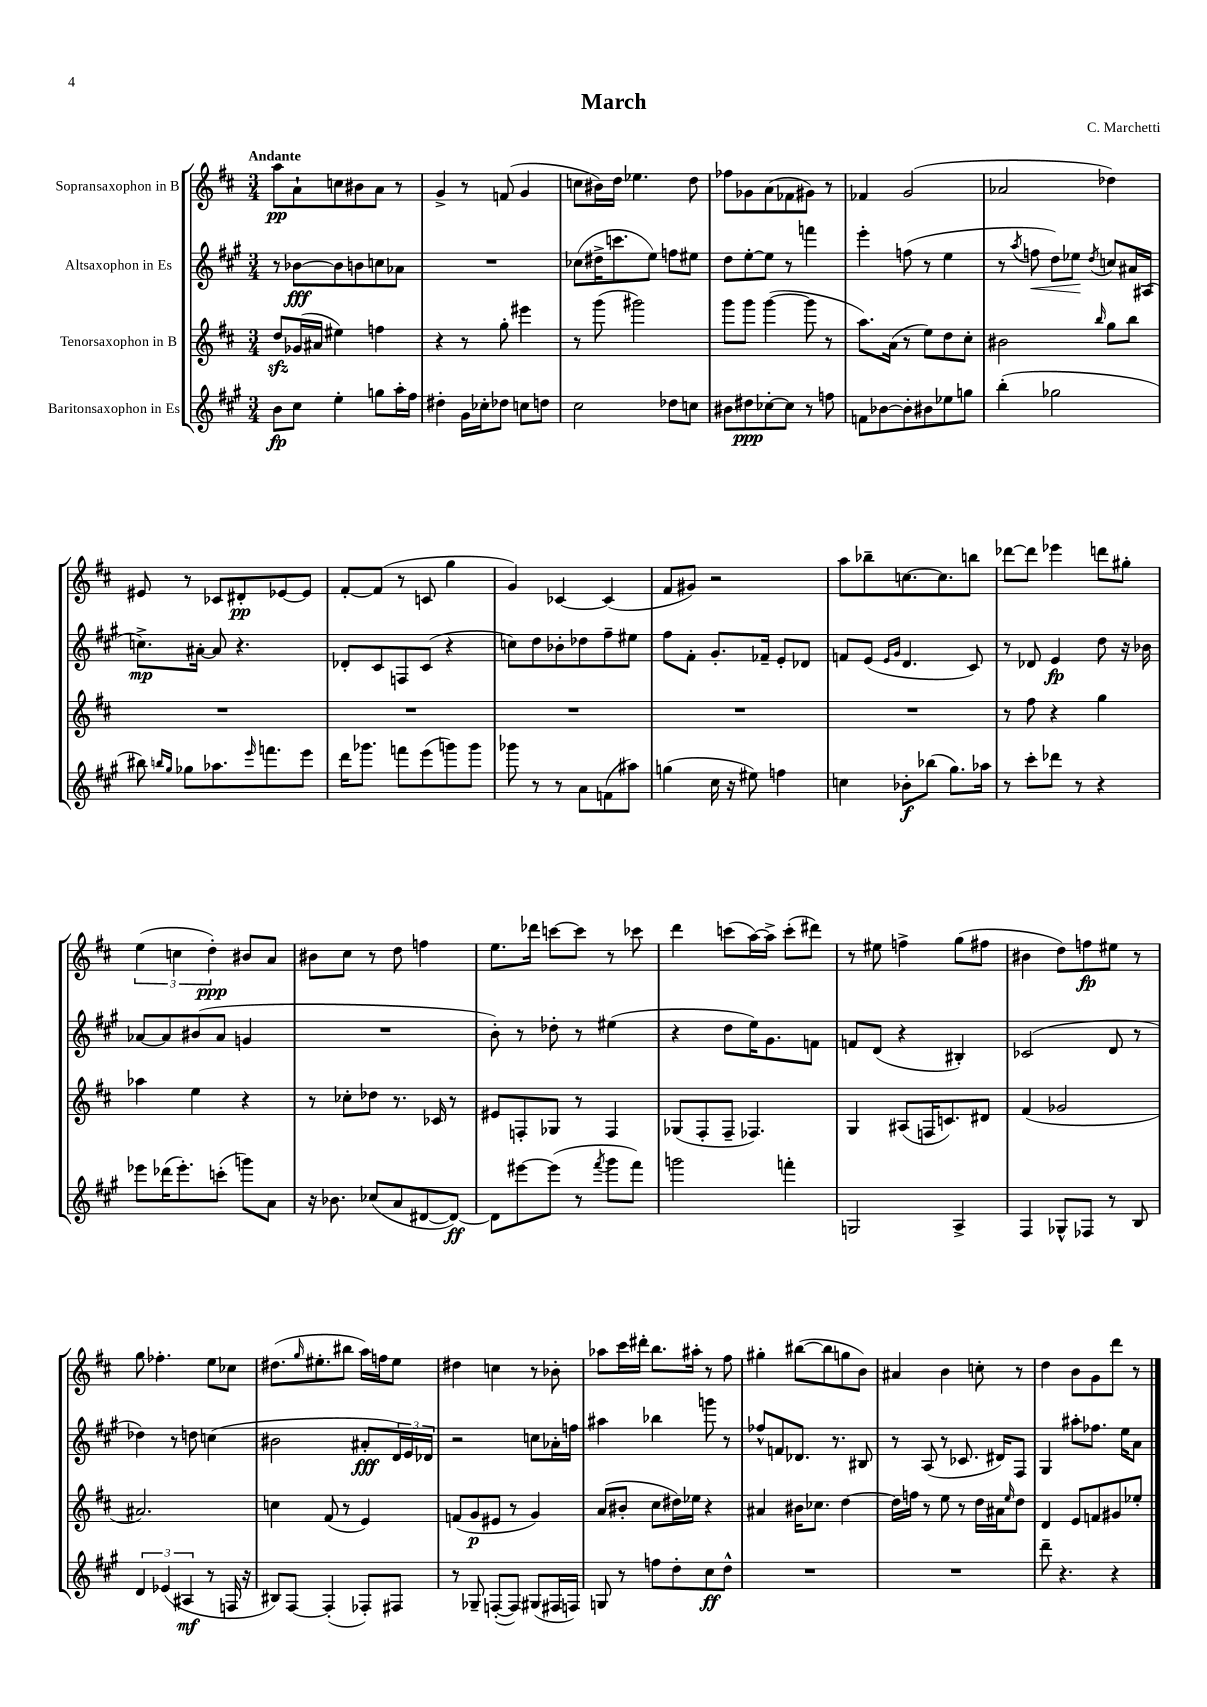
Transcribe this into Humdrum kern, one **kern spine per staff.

**kern	**kern	**kern	**kern
*staff4	*staff3	*staff2	*staff1
*clefG2	*clefG2	*clefG2	*clefG2
*k[f#c#g#]	*k[f#c#]	*k[f#c#g#]	*k[f#c#]
*M3/4	*M3/4	*M3/4	*M3/4
8b	8dd	8r	8aa
8cc#	(16g-	[8b-	8a`
.	16a#	.	.
4ee'	4ee#)	8b-]	8cc
.	.	8b	8b#
8gg	4ff	8cc	8a
16aa'	.	8a-	8r
16ff#	.	.	.
=	=	=	=
4dd#'	4r	2.r	4g^
16g#	8r	.	8r
16cc-'	.	.	.
8dd-	8gg'	.	(8f
8cc	4eee#	.	4g
8dd	.	.	.
=	=	=	=
2cc#	8r	(8cc-	8cc
.	(8ggg	16dd#^	16b#)
.	.	8.ccc	16dd
.	2ggg#)	.	4.ee-
.	.	8ee)	.
8dd-	.	8ff	.
8cc	.	8ee#	8dd
=	=	=	=
8b#	8ggg	8dd	8ff-
8dd#	8ggg	[8ee'	8g-
[8cc-'	([4ggg	8ee]	(8a
8cc-]	.	8r	8f-
8r	8ggg]	4fff	8g#)
8ff	8r	.	8r
=	=	=	=
8f	8.aa)	4eee'	4f-
[8b-	.	.	.
.	(16a	.	.
8b-']	8r	(8ff	(2g
8b#	8ee)	8r	.
8ee-	8dd	4ee	.
8gg	8cc#'	.	.
=	=	=	=
(4bb'	2b#	8r	2a-
.	.	8qaa	.
.	.	8ff	.
2gg-	.	8dd)	.
.	.	8ee-	.
.	16qqbb	8qdd	.
.	8gg	8cc	4dd-)
.	8bb	16a#	.
.	.	(16A#	.
=	=	=	=
8bb#)	2.r	8.cc^)	8e#
16qqbb	.	.	.
16qqgg#	.	.	.
8gg-	.	.	8r
.	.	[16a#'	.
8.aa-	.	8a#]	8c-
.	.	4.r	8d#'
16qqeee	.	.	.
8.fff	.	.	.
.	.	.	[8e-
8eee	.	.	8e-]
=	=	=	=
16ddd	2.r	8d-'	[8f#'
8.ggg-	.	.	.
.	.	8c#	(8f#]
8fff	.	8F	8r
(8eee	.	(8c#	8c
8ggg)	.	4r	4gg
8ggg	.	.	.
=	=	=	=
8ggg-	2.r	8cc)	4g)
8r	.	8dd	.
8r	.	8b-'	[4c-
8a	.	8dd-	.
(8f	.	8ff#~	(4c-]
8aa#)	.	8ee#	.
=	=	=	=
(4gg	2.r	8ff#	8f#
.	.	8f#'	8g#)
16cc#	.	8.g#'	2r
16r	.	.	.
8ee#)	.	.	.
.	.	16f-~	.
4ff	.	8e'	.
.	.	8d-	.
=	=	=	=
4cc	2.r	8f	8aa
.	.	(8e	8bb-~
.	.	16qqe	.
.	.	16qqg#	.
8b-'	.	4.d	[8.cc
(8bb-	.	.	.
.	.	.	8.cc]
8.gg#)	.	.	.
.	.	8c#)	8bb
16aa-	.	.	.
=	=	=	=
8r	8r	8r	[8ddd-
8ccc#'	8ff#	8d-	8ddd-]
8ddd-	4r	4e	4eee-
8r	.	.	.
4r	4gg	8dd	8ddd
.	.	16r	8gg#'
.	.	16b-	.
=	=	=	=
8eee-	4aa-	[8a-	(6ee
(16ddd-	.	8a-]	.
.	.	.	6cc
8.eee-')	.	.	.
.	4ee	(8b#	.
.	.	.	6dd')
(8ccc'	.	8a-	.
8ggg)	4r	4g	8b#
8a	.	.	8a
=	=	=	=
16r	8r	2.r	8b#
8.b-	.	.	.
.	8cc-'	.	8cc#
(8cc-	8dd-	.	8r
8a	8.r	.	8dd
[8d#	.	.	4ff
.	16c-	.	.
8d#_)	8r	.	.
=	=	=	=
8d#]	8e#	8b')	8.ee
[8eee#	8F'	8r	.
.	.	.	16ddd-
(8eee#]	8G-	8dd-'	[8ccc
8r	8r	8r	8ccc]
8qfff#	.	.	.
8ggg#	4F	(4ee#	8r
8fff#)	.	.	8ccc-
=	=	=	=
2ggg	(8G-	4r	4ddd
.	8F#'	.	.
.	8F#~	8dd	(8ccc
.	4.F-)	16ee)	[16aa)
.	.	8.g#	16aa^]
4fff'	.	.	(8ccc'
.	.	8f	8ddd#)
=	=	=	=
2G	4G	8f	8r
.	.	(8d	8ee#
.	(8A#	4r	4ff^
.	16F	.	.
.	8.c)	.	.
4A^	.	4B#')	(8gg
.	8d#	.	8ff#
=	=	=	=
4F#	(4f#	(2c-	4b#
8G-^^	2g-	.	8dd)
8F-	.	.	8ff
8r	.	8d	8ee#
8B	.	8r	8r
=	=	=	=
6d	2.a#)	4dd-)	8gg
.	.	.	4.ff-'
(6e-	.	.	.
.	.	8r	.
6A#	.	.	.
.	.	8dd	.
8r	.	(4cc	8ee
16F	.	.	8cc-
16r	.	.	.
=	=	=	=
8B#)	4cc	2b#	(8.dd#
[8F#	.	.	.
.	.	.	16qqgg
.	.	.	8.ee#'
(4F#']	(8f#	.	.
.	8r	.	8bb#
8F-')	4e)	8a#'	16aa)
.	.	.	16ff
8F#	.	24d)	8ee#
.	.	24e	.
.	.	24d-	.
=	=	=	=
8r	(8f	2r	4dd#
8G-~	8g	.	.
([8F'	8e#	.	4cc
8F])	8r	.	.
(8G#	4g)	8cc	8r
16F#	.	16a-'	8b-'
16F)	.	16ff	.
=	=	=	=
8G	(8a	4aa#	8aa-
8r	8b#'	.	16ccc#
.	.	.	16ddd#'
8ff	8cc#	4bb-	8.bb
8dd'	16dd#)	.	.
.	16ee-	.	16aa#'
8cc#	4r	8ggg	8r
8dd^^	.	8r	8ff#
=	=	=	=
2.r	4a#	8ff-^^	4gg#'
.	.	8f	.
.	16b#	8.d-	([8bb#
.	8.cc-	.	.
.	.	.	8bb#]
.	.	8.r	.
.	[4dd	.	8gg
.	.	8B#	8b)
=	=	=	=
2.r	16dd]	8r	4a#
.	16ff	.	.
.	8r	(8A	.
.	8ee	8r	4b
.	8r	8.c-	.
.	16dd	.	8cc'
.	16a#	16d#)	.
.	16qqee	.	.
.	8dd	8F#	8r
=	=	=	=
8ddd~	4d	4G#	4dd
4.r	.	.	.
.	8e	8aa#'	8b
.	8f	8.ff-	8g
4r	8g#	.	8ddd
.	.	16ee	.
.	8ee-'	8a	8r
==	==	==	==
*-	*-	*-	*-
